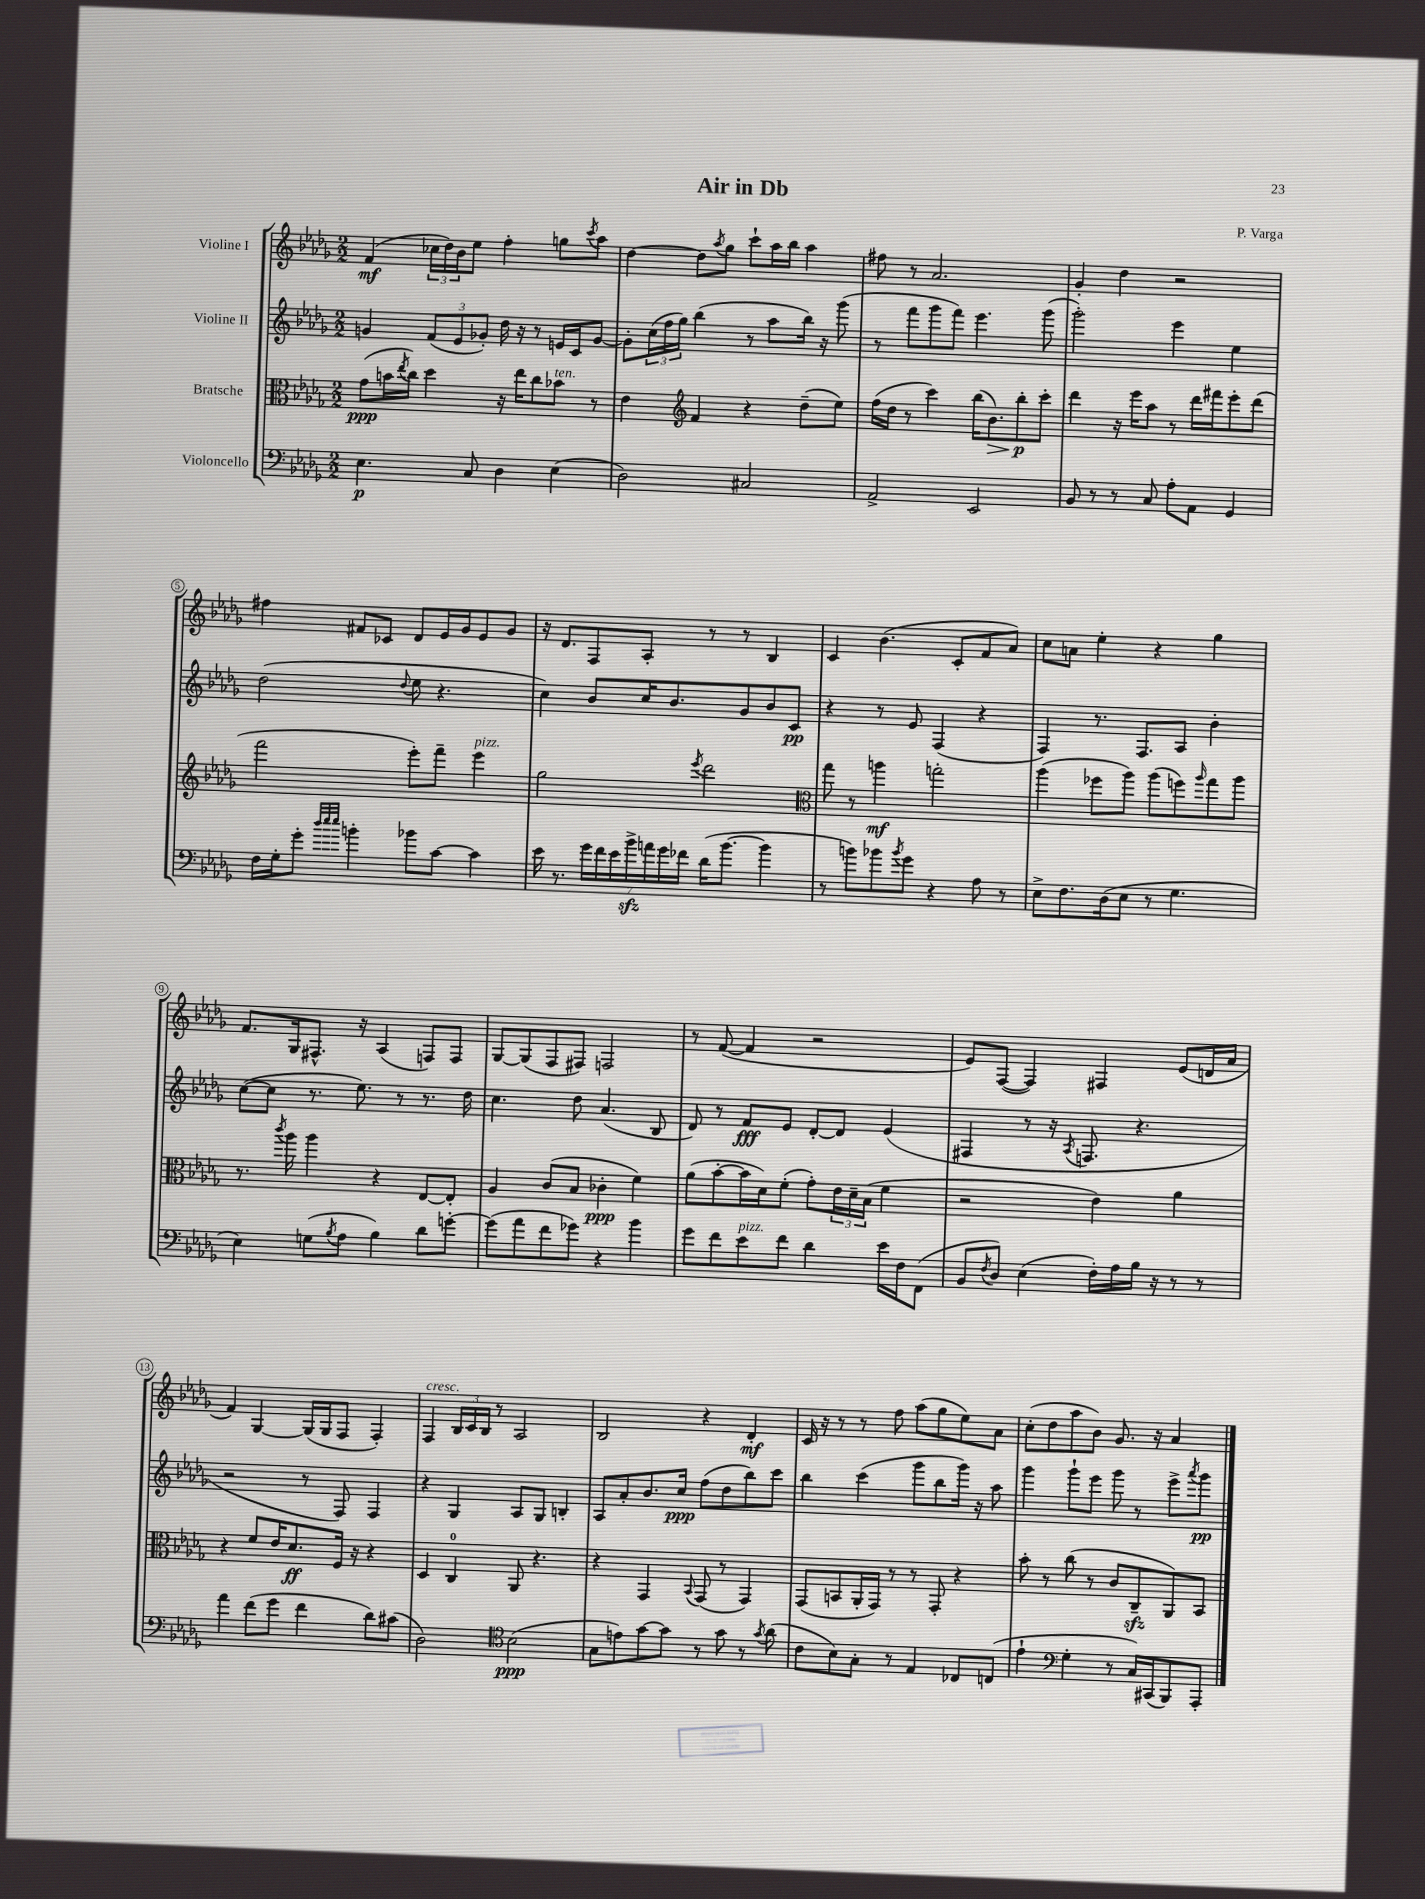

**kern	**dynam	**kern	**dynam	**kern	**dynam	**kern	**dynam
*part4	*part4	*part3	*part3	*part2	*part2	*part1	*part1
*staff4	*staff4	*staff3	*staff3	*staff2	*staff2	*staff1	*staff1
*I"Violoncello	*	*I"Bratsche	*	*I"Violine II	*	*I"Violine I	*
*clefF4	*	*clefC3	*	*clefG2	*	*clefG2	*
*k[b-e-a-d-g-]	*	*k[b-e-a-d-g-]	*	*k[b-e-a-d-g-]	*	*k[b-e-a-d-g-]	*
*M2/2	*	*M2/2	*	*M2/2	*	*M2/2	*
=1	=1	=1	=1	=1	=1	=1	=1
4.E-\	p	(8g-\L	ppp	4gn/	.	(4f/	mf
.	.	16bn\L	.	.	.	.	.
.	.	8qee-/	.	.	.	.	.
.	.	16cc\JJ)	.	.	.	.	.
.	.	4dd-\	.	(12f/L	.	24cc-X\LL	.
.	.	.	.	.	.	24dd-\)	.
.	.	.	.	12e-/	.	24b-\J	.
8C/	.	.	.	.	.	8ee-\J	.
.	.	.	.	12g-X'/J)	.	.	.
4D-\	.	16r	.	16dd-\	.	4ff'\	.
.	.	16ee-\KL	.	16r	.	.	.
.	.	8cc\	.	8r	.	.	.
!	!	!LO:TX:a:i:t=ten.	!	!	!	!	!
(4E-\	.	8b-X\J	.	16en/LL	.	8ggn\L	.
.	.	.	.	16c/J	.	.	.
.	.	.	.	.	.	8qccc/	.
.	.	8r	.	[8g-/J	.	8aa-\J	.
=2	=2	=2	=2	=2	=2	=2	=2
2D-\)	.	4e-\	.	8g-'\L]	.	[4dd-\	.
.	.	.	.	(24cc\L	.	.	.
.	.	.	.	24ff\	.	.	.
.	.	.	.	24gg-\JJ)	.	.	.
*	*	*clefG2	*	*	*	*	*
.	.	4f/	.	(4bb-\	.	8dd-\L]	.
.	.	.	.	.	.	8qaa-/	.
.	.	.	.	.	.	8gg-\J	.
2C#X/	.	4r	.	8r	.	8ccc`\L	.
.	.	.	.	8aa-\L	.	16aa-\L	.
.	.	.	.	.	.	16bb-\JJ	.
.	.	(8dd-~\L	.	16bb-\Jk)	.	4aa-\	.
.	.	.	.	16r	.	.	.
.	.	8ee-\J)	.	(8ggg-\	.	.	.
=3	=3	=3	=3	=3	=3	=3	=3
2AA-^/	.	(16ff\LL	.	8r	.	8ff#X\	.
.	.	16dd-\JJ	.	.	.	.	.
.	.	8r	.	8fff\L	.	8r	.
.	.	4ccc\)	.	8ggg-\	.	2.a-/	.
.	.	.	.	8fff\J)	.	.	.
2EE-/	.	(16bb-\KL	.	4.eee-\	.	.	.
!	!	!	!LO:HP:b	!	!	!	!
.	.	8.b-\)	>	.	.	.	.
.	.	8bb-'\	p	.	.	.	.
.	.	8ccc'\J	]	(8ggg-\	.	.	.
=4	=4	=4	=4	=4	=4	=4	=4
8BB-/	.	4ddd-\	.	2ggg-'\)	.	4g-'/	.
8r	.	.	.	.	.	.	.
8r	.	16r	.	.	.	4dd-\	.
.	.	16eee-\KL	.	.	.	.	.
8C/	.	8aa-\J	.	.	.	.	.
8A-'\L	.	8r	.	4eee-\	.	2r	.
8AA-\J	.	16ddd-\LL	.	.	.	.	.
.	.	16fff#X\J	.	.	.	.	.
4GG-/	.	8eee-'\	.	4ee-\	.	.	.
.	.	(8ddd-\J	.	.	.	.	.
!!LO:LB:g=z
=5	=5	=5	=5	=5	=5	=5	=5
16F\LL	.	2fff\	.	(2dd-\	.	4ff#X\	.
16G-'\J	.	.	.	.	.	.	.
8g-'\J	.	.	.	.	.	.	.
32qqdd-/LLL	.	.	.	.	.	.	.
32qqee-/	.	.	.	.	.	.	.
32qqee-/JJJ	.	.	.	.	.	.	.
4bn'\	.	.	.	.	.	8f#X/L	.
.	.	.	.	.	.	8c-X/J	.
.	.	.	.	8qqdd-/	.	.	.
8b-X\L	.	8eee-'\L)	.	8ee-\	.	8d-/L	.
[8c\J	.	8fff~\J	.	4.r	.	16e-/L	.
.	.	.	.	.	.	16g-/J	.
!	!	!LO:TX:a:i:t=pizz.	!	!	!	!	!
4c\]	.	4eee-\	.	.	.	8e-/	.
.	.	.	.	.	.	8g-/J	.
=6	=6	=6	=6	=6	=6	=6	=6
16e-\	.	2gg-\	.	4cc\)	.	16r	.
8.r	.	.	.	.	.	8.d-/L	.
28g-\LL	.	.	.	8b-/L	.	8F/	.
28f\	.	.	.	.	.	.	.
28e-\	.	.	.	.	.	.	.
28b-zz^\	.	.	.	.	.	.	.
.	.	.	.	16cc/K	.	8A-'/J	.
28an\	.	.	.	.	.	.	.
28g-\	.	.	.	.	.	.	.
.	.	.	.	8.b-/	.	.	.
28f-X\JJ	.	.	.	.	.	.	.
.	.	8qeee-/	.	.	.	.	.
(16d-\KL	.	2ddd-\	.	.	.	8r	.
[8.b-\J	.	.	.	.	.	.	.
.	.	.	.	8g-/	.	8r	.
4b-\]	.	.	.	8b-/	.	4B-/	.
.	.	.	.	8c/J	pp	.	.
=7	=7	=7	=7	=7	=7	=7	=7
*	*	*clefC3	*	*	*	*	*
8r	.	8gg-\	.	4r	.	4c/	.
8bn\L)	.	8r	.	.	.	.	.
8b-X\	.	4aan\	mf	8r	.	(4.b-\	.
8qb-/	.	.	.	.	.	.	.
8g-\J	.	.	.	8e-/	.	.	.
4r	.	2ggn'\	.	(4F/	.	.	.
.	.	.	.	.	.	8c'/L	.
8A-\	.	.	.	4r	.	8f/	.
8r	.	.	.	.	.	8a-/J)	.
=8	=8	=8	=8	=8	=8	=8	=8
8E-^\L	.	(4aa-\	.	4F/)	.	8cc\L	.
8.F\	.	.	.	.	.	8an\J	.
.	.	8ff-X\L	.	8.r	.	4ee-'\	.
(16D-\k	.	.	.	.	.	.	.
8E-\J	.	8aa-\J)	.	.	.	.	.
.	.	.	.	8.F/L	.	.	.
8r	.	(8aa-\L	.	.	.	4r	.
4.G-\	.	8ffn\)	.	8A-/J	.	.	.
.	.	16qqaa-/	.	.	.	.	.
.	.	8gg-\	.	4b-'\	.	4gg-\	.
.	.	8aa-\J	.	.	.	.	.
!!LO:LB:g=z
=9	=9	=9	=9	=9	=9	=9	=9
4E-\)	.	8.r	.	([8cc\L	.	8.f/L	.
.	.	.	.	8cc\J]	.	.	.
.	.	8qccc/	.	.	.	.	.
.	.	16aa-\	.	.	.	16G-/k	.
(8Gn\L	.	4aa-\	.	8.r	.	8.F#X^^/J	.
8qB-/	.	.	.	.	.	.	.
8A-\J	.	.	.	.	.	.	.
.	.	.	.	8.ee-\)	.	16r	.
4B-\)	.	4r	.	.	.	(4A-/	.
.	.	.	.	8r	.	.	.
8d-\L	.	[8E-/L	.	8.r	.	8Fn/L)	.
[8gn'\J	.	8E-'/J]	.	.	.	8F/J	.
.	.	.	.	16dd-\	.	.	.
=10	=10	=10	=10	=10	=10	=10	=10
(8g\L]	.	4A-/	.	4.cc\	.	[8G-/L	.
8a-\	.	.	.	.	.	(8G-/]	.
8f\	.	(8c/L	.	.	.	8F/	.
8g-X\J)	.	8B-/J	.	8dd-\	.	8F#X/J)	.
4r	.	4c-X'\	ppp	(4.a-/	.	2Fn/	.
4b-\	.	4f\)	.	.	.	.	.
.	.	.	.	8B-/	.	.	.
=11	=11	=11	=11	=11	=11	=11	=11
8g-\L	.	(8a-\L	.	8d-/)	.	8r	.
8f\	.	[8b-'\	.	8r	.	([8f/	.
!LO:TX:a:i:t=pizz.	!	!	!	!	!	!	!
8e-\	.	16b-\L]	.	8f/L	fff	4f/]	.
.	.	16d-\J)	.	.	.	.	.
8f\J	.	(8f'\J	.	8e-/J	.	.	.
4d-\	.	8g-'\L)	.	[8d-'/L	.	2r	.
.	.	24e-\L	.	8d-/J]	.	.	.
.	.	24d-~\	.	.	.	.	.
.	.	(24B-\JJ	.	.	.	.	.
16e-\LL	.	4f\	.	(4e-/	.	.	.
16F\J	.	.	.	.	.	.	.
(8FF\J	.	.	.	.	.	.	.
=12	=12	=12	=12	=12	=12	=12	=12
8BB-/L	.	2r	.	4F#X/	.	8e-/L)	.
8qF/	.	.	.	.	.	.	.
8D-/J)	.	.	.	.	.	([8F/J	.
(4E-\	.	.	.	8r	.	4F/])	.
.	.	.	.	16r	.	.	.
.	.	.	.	8qA-/	.	.	.
.	.	.	.	8.Fn/	.	.	.
16F'\LL)	.	4e-\)	.	.	.	4F#X/	.
16A-\	.	.	.	.	.	.	.
16B-\JJ	.	.	.	4.r	.	.	.
16r	.	.	.	.	.	.	.
8r	.	4a-\	.	.	.	(8e-/L	.
8r	.	.	.	.	.	16dn/L	.
.	.	.	.	.	.	16a-/JJ	.
!!LO:LB:g=z
=13	=13	=13	=13	=13	=13	=13	=13
4a-\	.	4r	.	2r	.	4f/)	.
(8f\L	.	8f/L	.	.	.	[4G-/	.
8g-\J	.	16e-/K	.	.	.	.	.
.	.	8.d-/	ff	.	.	.	.
4f\	.	.	.	8r	.	(16G-/LL]	.
.	.	.	.	.	.	16G-/J	.
.	.	16F/Jk	.	8F/)	.	8F/J	.
.	.	16r	.	.	.	.	.
8d-\L)	.	4r	.	4F/	.	4F'/)	.
(8c#X\J	.	.	.	.	.	.	.
=14	=14	=14	=14	=14	=14	=14	=14
!	!	!	!	!	!	!LO:TX:a:i:t=cresc.	!
2D-\)	.	4D-/	.	4r	.	4F/	.
.	.	4C/	.	4G-/	.	24B-/LL	.
.	.	.	.	.	.	24c/	.
.	.	.	.	.	.	24B-/JJ	.
.	.	.	.	.	.	8r	.
*clefC4	*	*	*	*	*	*	*
(2B-\	ppp	8AA-/	.	8A-/L	.	2A-/	.
.	.	4.r	.	8G-/J	.	.	.
.	.	.	.	4Bn'/	.	.	.
=15	=15	=15	=15	=15	=15	=15	=15
8G-\L	.	4r	.	8A-/L	.	2B-/	.
8en\)	.	.	.	8a-'/	.	.	.
[8g-\	.	4GG-/	.	8.b-/	.	.	.
8g-\J]	.	.	.	.	.	.	.
.	.	.	.	16cc/Jk	ppp	.	.
.	.	8qqBB-/	.	.	.	.	.
8r	.	(8GG-/	.	(8ff\L	.	4r	.
8g-\	.	8r	.	8dd-\	.	.	.
8r	.	4GG-/)	.	8bb-\)	.	4d-'/	mf
8qg-/	.	.	.	.	.	.	.
(8a-\	.	.	.	8ccc\J	.	.	.
=16	=16	=16	=16	=16	=16	=16	=16
8c\L	.	(8GG-/L	.	4bb-\	.	16c/	.
.	.	.	.	.	.	16r	.
8B-\)	.	8BBn/	.	.	.	8r	.
8G-'\J	.	16AA-'/L	.	(4ccc\	.	8r	.
.	.	16GG-/JJ)	.	.	.	.	.
8r	.	8r	.	.	.	8ff\	.
4E-/	.	8r	.	8ggg-\L	.	(8aa-\L	.
.	.	8GG-'/	.	8bb-\	.	8gg-\	.
8C-X/L	.	4r	.	16ggg-\Jk)	.	8ee-\)	.
.	.	.	.	16r	.	.	.
(8Cn/J	.	.	.	8aa-\	.	8a-\J	.
=17	=17	=17	=17	=17	=17	=17	=17
4e-`\	.	8b-'\	.	4ggg-\	.	(8cc'\L	.
.	.	8r	.	.	.	8dd-\	.
*clefF4	*	*	*	*	*	*	*
4G-'\	.	(8cc\	.	8ggg-`\L	.	8aa-\	.
.	.	8r	.	8eee-\J	.	8b-\J)	.
8r	.	8c/L	.	8ggg-\	.	8.g-/	.
16C/LL)	.	8Czz~/	.	8r	.	.	.
(16CC#X/J	.	.	.	.	.	16r	.
8BBB-/)	.	8AA-/)	.	8eee-^\L	.	4a-/	.
.	.	.	.	8qaaa-/	.	.	.
8AAA-'/J	.	8BB-/J	.	8ggg-\J	pp	.	.
==	==	==	==	==	==	==	==
*-	*-	*-	*-	*-	*-	*-	*-
